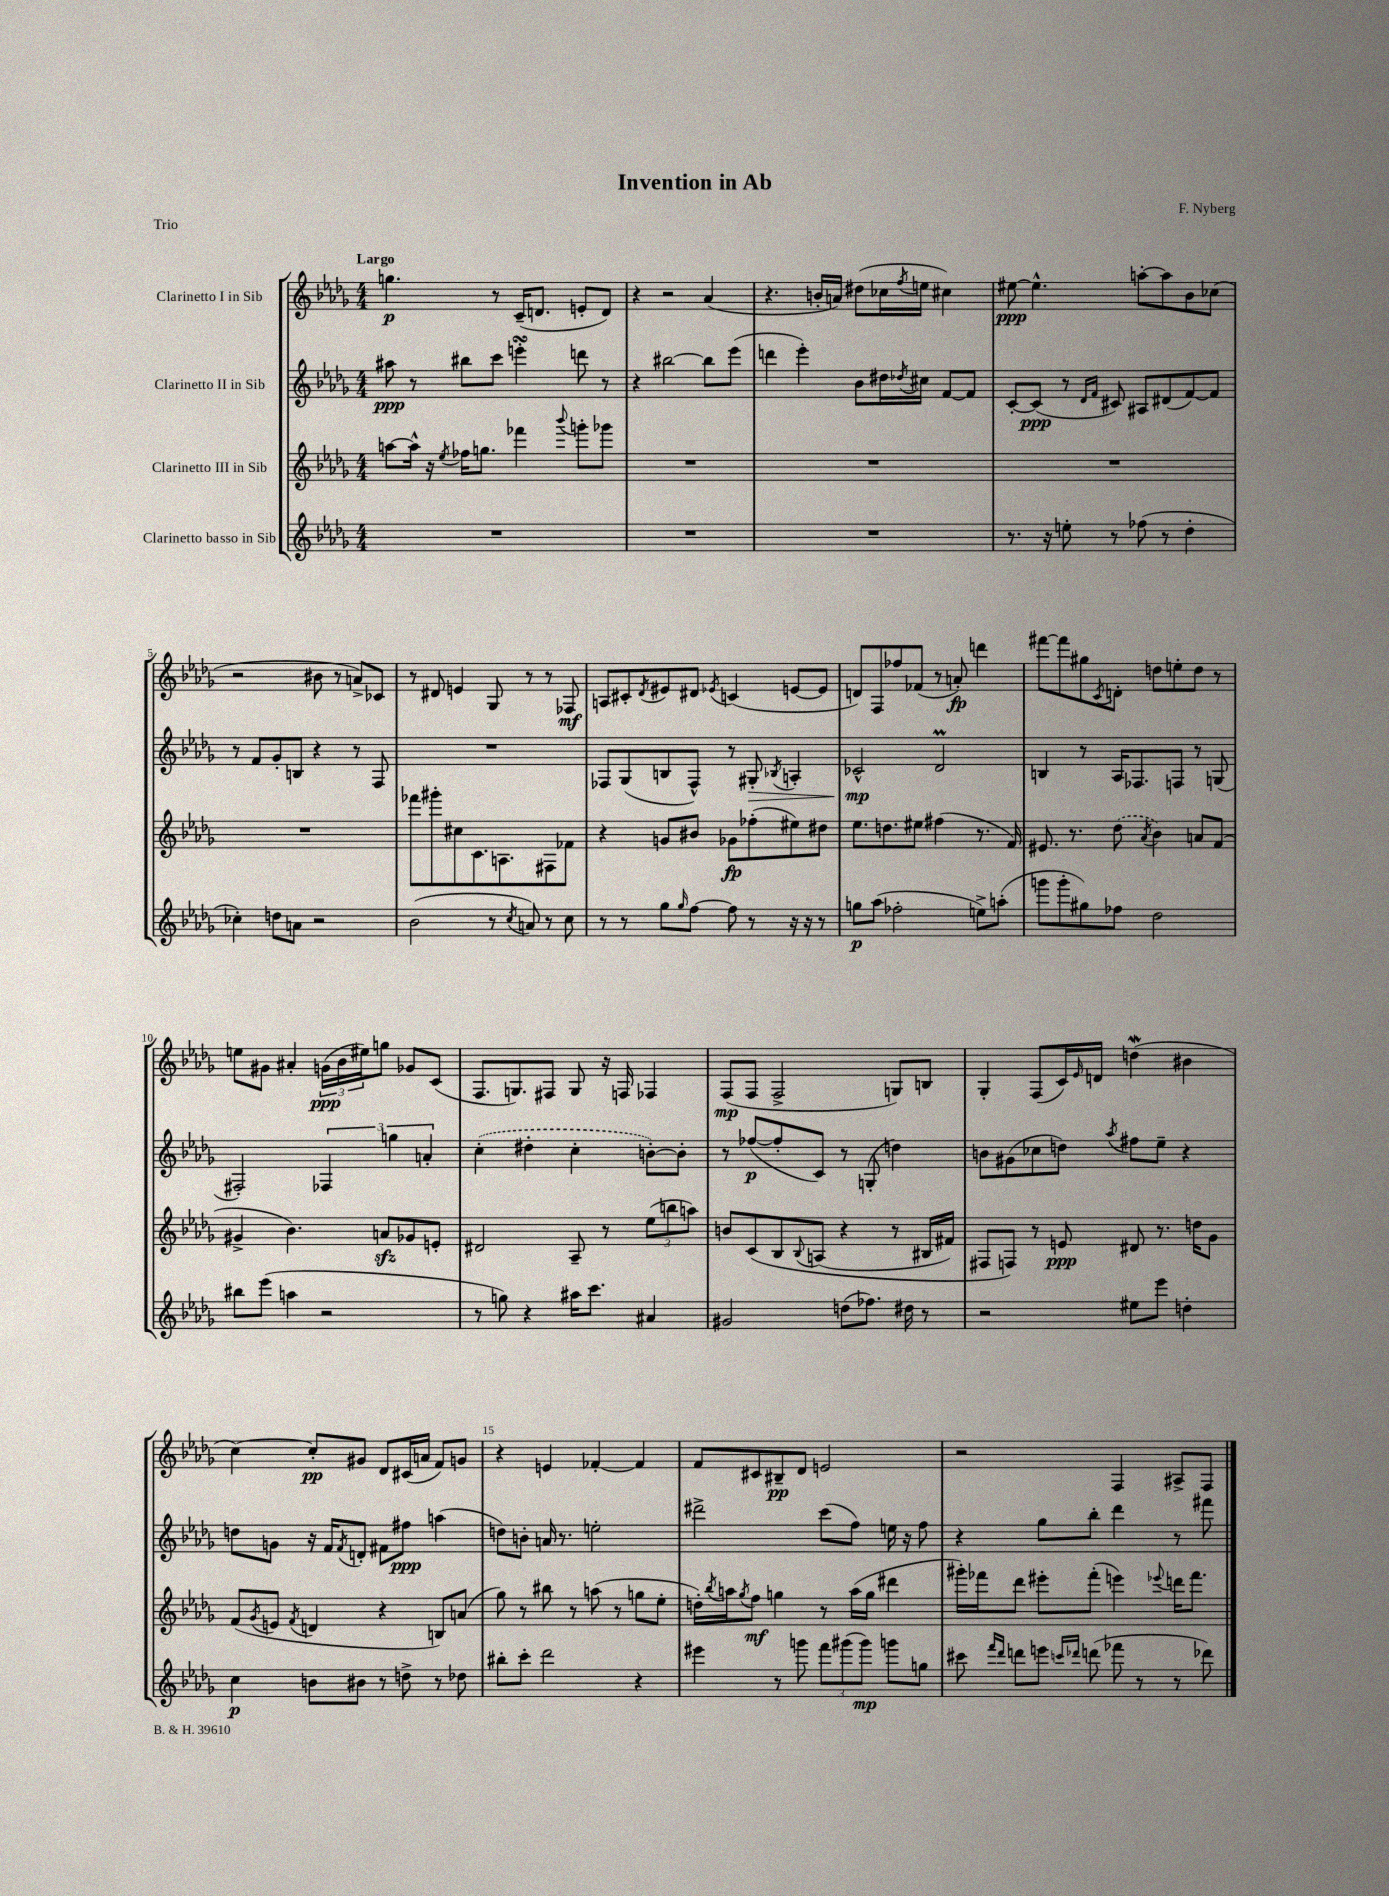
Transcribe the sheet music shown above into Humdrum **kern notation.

**kern	**dynam	**kern	**dynam	**kern	**dynam	**kern	**dynam
*part4	*part4	*part3	*part3	*part2	*part2	*part1	*part1
*staff4	*staff4	*staff3	*staff3	*staff2	*staff2	*staff1	*staff1
*I"Clarinetto basso in Sib	*	*I"Clarinetto III in Sib	*	*I"Clarinetto II in Sib	*	*I"Clarinetto I in Sib	*
*clefG2	*	*clefG2	*	*clefG2	*	*clefG2	*
*k[b-e-a-d-g-]	*	*k[b-e-a-d-g-]	*	*k[b-e-a-d-g-]	*	*k[b-e-a-d-g-]	*
*M4/4	*	*M4/4	*	*M4/4	*	*M4/4	*
=1	=1	=1	=1	=1	=1	=1	=1
!	!	!	!	!	!	!LO:TX:a:B:t=Largo	!
1r	.	[8aan\L	.	8aa#X\	ppp	4.ggn\	p
.	.	16aa^^\Jk]	.	8r	.	.	.
.	.	16r	.	.	.	.	.
.	.	8qee-/	.	.	.	.	.
.	.	16ff-X\KL	.	8bb#X\L	.	.	.
.	.	8.ggn\J	.	.	.	.	.
.	.	.	.	8ccc\J	.	8r	.
.	.	4fff-X\	.	4eeensSsS'\	.	(16c~/KL	.
.	.	.	.	.	.	8.dn/J	.
.	.	8qqbbb-/	.	.	.	.	.
.	.	8gggn'\L	.	8dddn\	.	8en'/L	.
.	.	8ggg-X\J	.	8r	.	8d/J)	.
=2	=2	=2	=2	=2	=2	=2	=2
1r	.	1r	.	4r	.	4r	.
.	.	.	.	[2bb#X\	.	2r	.
.	.	.	.	8bb#\L]	.	(4a-/	.
.	.	.	.	(8eee-\J	.	.	.
=3	=3	=3	=3	=3	=3	=3	=3
1r	.	1r	.	4dddn\	.	4.r	.
.	.	.	.	4eee-'\)	.	.	.
.	.	.	.	.	.	16bn'/LL	.
.	.	.	.	.	.	16an/JJ)	.
.	.	.	.	8b-\L	.	(8dd#X\L	.
.	.	.	.	16dd#X\L	.	16cc-X\L	.
.	.	.	.	8qdd-X/	.	8qff/	.
.	.	.	.	16cc#X\JJ	.	16een\JJ	.
.	.	.	.	[8f/L	.	4cc#X\)	.
.	.	.	.	8f/J]	.	.	.
=4	=4	=4	=4	=4	=4	=4	=4
8.r	.	1r	.	[8c'/L	.	[8ee#X\	ppp
.	.	.	.	(8c/J]	ppp	4.ee#^^\]	.
16r	.	.	.	.	.	.	.
8een'\	.	.	.	8r	.	.	.
.	.	.	.	16qqd-/LL	.	.	.
.	.	.	.	16qqf/JJ	.	.	.
8r	.	.	.	8c#X/)	.	.	.
(8ff-X\	.	.	.	8A#X/L	.	[8aan'\L	.
8r	.	.	.	(8d#X/	.	8aa\]	.
4dd-'\	.	.	.	[8f/)	.	8b-\	.
.	.	.	.	8f/J]	.	(8cc-X\J	.
!!LO:LB:g=z
=5	=5	=5	=5	=5	=5	=5	=5
4cc-X'\)	.	1r	.	8r	.	2r	.
.	.	.	.	8f/L	.	.	.
8ddn\L	.	.	.	8g-'/	.	.	.
8an\J	.	.	.	8Bn/J	.	.	.
2r	.	.	.	4r	.	8b#X\	.
.	.	.	.	.	.	8r	.
.	.	.	.	8r	.	8an^/L)	.
.	.	.	.	8F/	.	8c-X/J	.
=6	=6	=6	=6	=6	=6	=6	=6
(2b-\	.	8fff-X\L	.	1r	.	8r	.
.	.	8ggg#X'\	.	.	.	8d#X/	.
.	.	8cc#X\	.	.	.	4en/	.
.	.	8.c\	.	.	.	.	.
8r	.	.	.	.	.	8G-/	.
.	.	8.An\	.	.	.	.	.
8qcc/	.	.	.	.	.	.	.
8an/)	.	.	.	.	.	8r	.
8r	.	8F#X\	.	.	.	8r	.
8cc\	.	8f-X\J	.	.	.	8F-X/	mf
=7	=7	=7	=7	=7	=7	=7	=7
8r	.	4r	.	8F-X/L	.	8An/L	.
8r	.	.	.	(8G-/	.	8c#X'/	.
.	.	.	.	.	.	8qd-/	.
8gg-\L	.	8gn/L	.	8Bn/	.	8e#X/	.
16qqgg-/	.	.	.	.	.	.	.
[8ff\J	.	8b#X/J	.	8F-^^/J)	.	8d#X/J	.
.	.	.	.	.	.	8qe-X/	.
8ff\]	.	8g-X\L	fp	8r	.	(4cn/	.
!	!	!	!	!	!LO:HP:b	!	!
8r	.	(8ff-X'\	.	8G#X'/	>	.	.
.	.	.	.	8qB-X/	.	.	.
16r	.	8ee#X\)	.	4An'/	.	[8en/L	.
16r	.	.	.	.	.	.	.
8r	.	8dd#X\J	.	.	.	8e/J]	.
=8	=8	=8	=8	=8	=8	=8	=8
8ggn\L	p	8.ee-\L	.	2c-X^^/	mp	8dn/L)	.
(8aa-\J	.	.	.	.	.	8F/	.
.	.	8.ddn\	.	.	.	.	.
2ff-X'\	.	.	.	.	.	8ff-X/	.
.	.	8ee#X\J	.	.	.	(8f-X/J	.
.	.	(4ff#X\	.	2d-M/	]	8r	.
.	.	.	.	.	.	8an'/)	fp
8een^\L)	.	8.r	.	.	.	4dddn\	.
(8aan'\J	.	.	.	.	.	.	.
.	.	16f/)	.	.	.	.	.
=9	=9	=9	=9	=9	=9	=9	=9
8gggn\L	.	8.e#X/	.	4Bn/	.	[8fff#X\L	.
8ggg'\	.	.	.	.	.	8fff#\]	.
.	.	8.r	.	.	.	.	.
8gg#X\)	.	.	.	8r	.	8gg#X\	.
.	.	.	.	.	.	8qc/	.
8ff-X\J	.	(8dd-\	.	16A-/KL	.	8dn'\J	.
.	.	.	.	8.F-X/	.	.	.
.	.	8qa-/	.	.	.	.	.
2dd-\	.	4b-\)	.	.	.	8ddn\L	.
.	.	.	.	8Fn/J	.	8een'\	.
.	.	8an/L	.	8r	.	8dd\J	.
.	.	(8f/J	.	(8Gn/	.	8r	.
!!LO:LB:g=z
=10	=10	=10	=10	=10	=10	=10	=10
8bb#X\L	.	4g#X^/	.	2F#X'/)	.	8een\L	.
(8eee-\J	.	.	.	.	.	8g#X\J	.
4aan\	.	4.b-\)	.	.	.	4a#X'/	.
2r	.	.	.	6F-X/	.	(24gn\LL	ppp
.	.	.	.	.	.	24b-\	.
.	.	.	.	.	.	24ee#X\J)	.
.	.	8anzz/L	.	.	.	8ggn\J	.
.	.	.	.	6ggn\	.	.	.
.	.	8g-X/	.	.	.	8g-X/L	.
.	.	.	.	6an'/	.	.	.
.	.	8en'/J	.	.	.	(8c/J	.
=11	=11	=11	=11	=11	=11	=11	=11
8r	.	2d#X/	.	(4cc'\	.	8.F/L	.
8ggn\)	.	.	.	.	.	.	.
.	.	.	.	.	.	8.Gn/)	.
4r	.	.	.	4dd#X'\	.	.	.
.	.	.	.	.	.	8F#X/J	.
16aa#X\KL	.	8A-~/	.	4cc'\	.	8G/	.
8.ccc\J	.	.	.	.	.	.	.
.	.	8r	.	.	.	16r	.
.	.	.	.	.	.	16Fn/	.
4a#X/	.	(12ee-\L	.	[8bn'\L)	.	4F-X/	.
.	.	12bbn\	.	.	.	.	.
.	.	.	.	8b'\J]	.	.	.
.	.	12aan\J)	.	.	.	.	.
=12	=12	=12	=12	=12	=12	=12	=12
2g#X/	.	8bn/L	.	8r	.	(8F/L	mp
.	.	(8c/	.	([8ff-X/L	p	8F/J	.
.	.	8B-/	.	8ff-'/]	.	2F^/	.
.	.	8qqB-/	.	.	.	.	.
.	.	(8An/J	.	8c/J)	.	.	.
(8ddn\L	.	4r	.	8r	.	.	.
8.ff-X\J)	.	.	.	(8Gn'/	.	.	.
.	.	8r	.	4ddn\)	.	8Gn/L)	.
16dd#X\	.	.	.	.	.	.	.
8r	.	16B#X/LL	.	.	.	8Bn/J	.
.	.	16f#X/JJ)	.	.	.	.	.
=13	=13	=13	=13	=13	=13	=13	=13
2r	.	8F#X/L	.	8bn\L	.	4G-'/	.
.	.	8Fn/J)	.	(8g#X\	.	.	.
.	.	8r	.	8cc-X\	.	(8F/L	.
.	.	8en/	ppp	8ddn\J)	.	16c/L)	.
.	.	.	.	.	.	16qqe-/	.
.	.	.	.	.	.	16dn/JJ	.
.	.	.	.	8qaa-/	.	.	.
8ee#X\L	.	8d#X/	.	8ff#X\L	.	(4ddnW\	.
8eee-\J	.	8.r	.	8ee-~\J	.	.	.
4ddn'\	.	.	.	4r	.	4b#X\	.
.	.	16ddn\KL	.	.	.	.	.
.	.	8g-\J	.	.	.	.	.
!!LO:LB:g=z
=14	=14	=14	=14	=14	=14	=14	=14
4cc\	p	(8f/L	.	8ddn\L	.	[4cc\)	.
.	.	8qg-/	.	.	.	.	.
.	.	8en/J	.	8gn\J	.	.	.
.	.	8qf/	.	.	.	.	.
8bn\L	.	4dn/	.	16r	.	8cc'/L]	pp
.	.	.	.	16f/KL	.	.	.
.	.	.	.	8qf/	.	.	.
8b#X\J	.	.	.	8dn'/J	.	8g#X/J	.
8r	.	4r	.	8f#X\L	.	8d-/L	.
8ddn^\	.	.	.	8ff#X\J	ppp	(16c#X/L	.
.	.	.	.	.	.	16an/JJ	.
8r	.	8Bn/L)	.	(4aan\	.	8f/L)	.
8dd-X\	.	(8an/J	.	.	.	8gn/J	.
=15	=15	=15	=15	=15	=15	=15	=15
8bb#X'\L	.	8gg-\)	.	8ddn\L)	.	4r	.
8ccc'\J	.	8r	.	8bn'\J	.	.	.
2ddd-\	.	8bb#X\	.	16an/	.	4en/	.
.	.	.	.	8.r	.	.	.
.	.	8r	.	.	.	.	.
.	.	(8aan\	.	2een'\	.	[4f-X'/	.
.	.	8r	.	.	.	.	.
4r	.	8ggn\L	.	.	.	4f-/]	.
.	.	8ee-'\J	.	.	.	.	.
=16	=16	=16	=16	=16	=16	=16	=16
4eee#X\	.	16ddn'\LL)	.	2ddd#X^\	.	8f/L	.
.	.	8qbb-/	.	.	.	.	.
.	.	16aan\J	.	.	.	.	.
.	.	8qgg-/	.	.	.	.	.
.	.	8ff\J	mf	.	.	8c#X/	.
8r	.	4ggn\	.	.	.	8B#X~/	pp
8gggn\	.	.	.	.	.	8d-/J	.
12fff\L	.	8r	.	(8ccc\L	.	2en/	.
(12ggg#X\	.	.	.	.	.	.	.
.	.	(16aa\LL	.	8ff\J)	.	.	.
12ggg#\J)	mp	.	.	.	.	.	.
.	.	16gg\JJ	.	.	.	.	.
8gggn\L	.	4ddd#X\	.	16een\	.	.	.
.	.	.	.	16r	.	.	.
8ggn\J	.	.	.	8ff\	.	.	.
=17	=17	=17	=17	=17	=17	=17	=17
8ccc#X\	.	16ggg#X'\LL)	.	4r	.	2r	.
.	.	16fff-X\J	.	.	.	.	.
16qqfff/LL	.	.	.	.	.	.	.
16qqddd-/JJ	.	.	.	.	.	.	.
8dddn\L	.	8ddd-\J	.	.	.	.	.
8eeen\J	.	8eee#X'\L	.	8gg-\L	.	.	.
16qqcccn/LL	.	.	.	.	.	.	.
16qqddd-X/JJ	.	.	.	.	.	.	.
(8dddn\	.	(8fff-'\J	.	8bb-'\J	.	.	.
8fff-X\	.	4eeen\)	.	4ddd-\	.	4F/	.
8r	.	.	.	.	.	.	.
.	.	8qqeee-X/	.	.	.	.	.
8r	.	16dddn\KL	.	8r	.	8A#X^/L	.
.	.	8.fff-\J	.	.	.	.	.
8ddd-X\)	.	.	.	8fff#X\	.	8F/J	.
==	==	==	==	==	==	==	==
*-	*-	*-	*-	*-	*-	*-	*-
